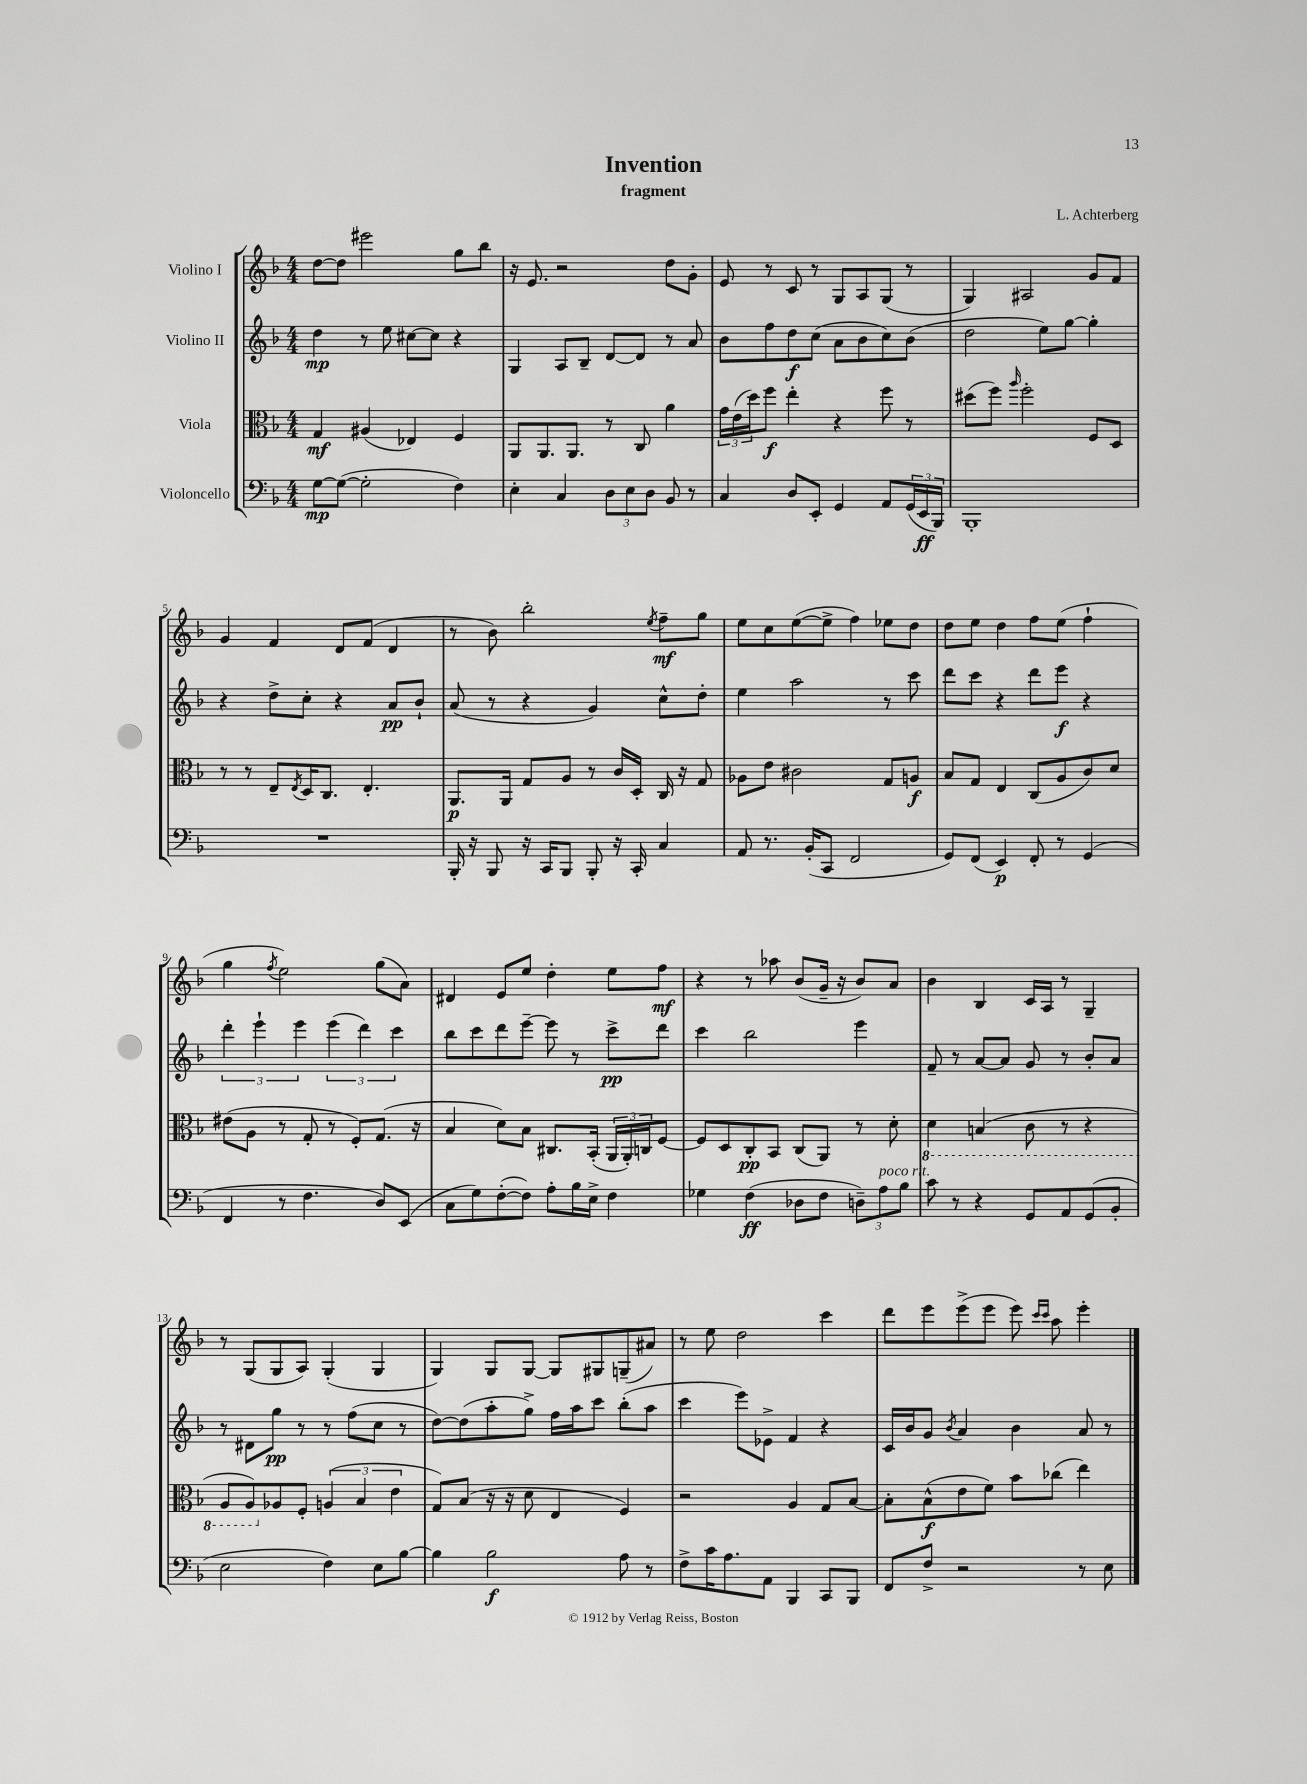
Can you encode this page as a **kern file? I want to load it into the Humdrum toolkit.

**kern	**dynam	**kern	**dynam	**kern	**dynam	**kern	**dynam
*part4	*part4	*part3	*part3	*part2	*part2	*part1	*part1
*staff4	*staff4	*staff3	*staff3	*staff2	*staff2	*staff1	*staff1
*I"Violoncello	*	*I"Viola	*	*I"Violino II	*	*I"Violino I	*
*clefF4	*	*clefC3	*	*clefG2	*	*clefG2	*
*k[b-]	*	*k[b-]	*	*k[b-]	*	*k[b-]	*
*M4/4	*	*M4/4	*	*M4/4	*	*M4/4	*
=1	=1	=1	=1	=1	=1	=1	=1
[8G\L	mp	4G/	mf	4dd\	mp	[8dd\L	.
(8G\J_	.	.	.	.	.	8dd\J]	.
2G'\]	.	(4A#X/	.	8r	.	2eee#X\	.
.	.	.	.	8ee\	.	.	.
.	.	4E-X/)	.	[8cc#X\L	.	.	.
.	.	.	.	8cc#\J]	.	.	.
4F\)	.	4F/	.	4r	.	8gg\L	.
.	.	.	.	.	.	8bb-\J	.
=2	=2	=2	=2	=2	=2	=2	=2
4E'\	.	8AA/L	.	4G/	.	16r	.
.	.	.	.	.	.	8.e/	.
.	.	8.AA/	.	.	.	.	.
4C/	.	.	.	8A/L	.	2r	.
.	.	8.AA/J	.	.	.	.	.
.	.	.	.	8B-~/J	.	.	.
12D\L	.	8r	.	[8d/L	.	.	.
12E\	.	.	.	.	.	.	.
.	.	8C/	.	8d/J]	.	.	.
12D\J	.	.	.	.	.	.	.
8BB-/	.	4a\	.	8r	.	8dd\L	.
8r	.	.	.	8a/	.	8g'\J	.
=3	=3	=3	=3	=3	=3	=3	=3
4C/	.	24g\LL	.	8b-\L	.	8e/	.
.	.	(24e\	.	.	.	.	.
.	.	24dd\J)	.	.	.	.	.
.	.	8ff\J	f	8ff\	.	8r	.
8D/L	.	4ee'\	.	8dd\	f	8c/	.
8EE'/J	.	.	.	(8cc\J	.	8r	.
4GG/	.	4r	.	8a\L	.	8G/L	.
.	.	.	.	8b-\	.	8A/	.
8AA/L	.	8ff\	.	8cc\)	.	(8G/J	.
(24GG/L	.	8r	.	(8b-\J	.	8r	.
24EE/	ff	.	.	.	.	.	.
24BBB-/JJ)	.	.	.	.	.	.	.
=4	=4	=4	=4	=4	=4	=4	=4
1BBB-'	.	(8dd#X\L	.	2dd\	.	4G/)	.
.	.	8ff\J)	.	.	.	.	.
.	.	16qqaa/	.	.	.	.	.
.	.	2ff'\	.	.	.	2A#X/	.
.	.	.	.	8ee\L)	.	.	.
.	.	.	.	[8gg\J	.	.	.
.	.	8F/L	.	4gg'\]	.	8g/L	.
.	.	8D/J	.	.	.	8f/J	.
!!LO:LB:g=z
=5	=5	=5	=5	=5	=5	=5	=5
1r	.	8r	.	4r	.	4g/	.
.	.	8r	.	.	.	.	.
.	.	8E~/L	.	8dd^\L	.	4f/	.
.	.	8qE/	.	.	.	.	.
.	.	16D/K	.	8cc'\J	.	.	.
.	.	8.C/J	.	.	.	.	.
.	.	.	.	4r	.	8d/L	.
.	.	4.E'/	.	.	.	(8f/J	.
.	.	.	.	8a/L	pp	4d/	.
.	.	.	.	8b-`/J	.	.	.
=6	=6	=6	=6	=6	=6	=6	=6
16BBB-'/	.	8.AA/L	p	(8a/	.	8r	.
16r	.	.	.	.	.	.	.
8BBB-/	.	.	.	8r	.	8b-\)	.
.	.	16AA/Jk	.	.	.	.	.
16r	.	8G/L	.	4r	.	2bb-'\	.
16CC/KL	.	.	.	.	.	.	.
8BBB-/J	.	8A/J	.	.	.	.	.
8BBB-'/	.	8r	.	4g/)	.	.	.
16r	.	16c/LL	.	.	.	.	.
16CC'/	.	16D'/JJ	.	.	.	.	.
.	.	.	.	.	.	8qee/	.
4C/	.	16C/	.	8cc^^\L	.	8ff~\L	mf
.	.	16r	.	.	.	.	.
.	.	8G/	.	8dd'\J	.	8gg\J	.
=7	=7	=7	=7	=7	=7	=7	=7
8AA/	.	8A-X\L	.	4ee\	.	8ee\L	.
8.r	.	8e\J	.	.	.	8cc\	.
.	.	2c#X\	.	2aa\	.	([8ee\	.
(16BB-'/KL	.	.	.	.	.	.	.
8CC/J	.	.	.	.	.	8ee^\J]	.
2FF/	.	.	.	.	.	4ff\)	.
.	.	8G/L	.	8r	.	8ee-X\L	.
.	.	8An/J	f	8ccc\	.	8dd\J	.
=8	=8	=8	=8	=8	=8	=8	=8
8GG/L)	.	8B-/L	.	8ddd\L	.	8dd\L	.
(8FF/J	.	8G/J	.	8ccc\J	.	8ee\J	.
4EE/)	p	4E/	.	4r	.	4dd\	.
8FF'/	.	(8C/L	.	8ddd\L	.	8ff\L	.
8r	.	8A/	.	8eee\J	f	(8ee\J	.
(4GG/	.	8c/)	.	4r	.	4ff`\	.
.	.	8d/J	.	.	.	.	.
!!LO:LB:g=z
=9	=9	=9	=9	=9	=9	=9	=9
4FF/	.	(8e#X\L	.	6ddd'\	.	4gg\	.
.	.	8A\J	.	.	.	.	.
.	.	.	.	6eee`\	.	.	.
.	.	.	.	.	.	8qff/	.
8r	.	8r	.	.	.	2ee\)	.
.	.	.	.	6eee\	.	.	.
4.F\	.	8G'/	.	.	.	.	.
.	.	8r	.	(6eee\	.	.	.
.	.	8F'/L)	.	.	.	.	.
.	.	.	.	6ddd\)	.	.	.
8D/L)	.	(8.G/J	.	.	.	(8gg\L	.
.	.	.	.	6ccc\	.	.	.
(8EE/J	.	.	.	.	.	8a\J)	.
.	.	16r	.	.	.	.	.
=10	=10	=10	=10	=10	=10	=10	=10
8C\L	.	4B-/	.	8bb-\L	.	4d#X/	.
8G\)	.	.	.	8ccc\	.	.	.
([8F'\	.	8d\L)	.	8ddd\	.	8e/L	.
8F\J])	.	8B-\J	.	[8eee~\J	.	8ee/J	.
8A'\L	.	8.C#X/L	.	8eee\]	.	4dd'\	.
16B-\L	.	.	.	8r	.	.	.
16E^\JJ	.	(16BB-'/Jk	.	.	.	.	.
4F\	.	24AA/LL	.	8ccc^\L	pp	8ee\L	.
.	.	24AA'/)	.	.	.	.	.
.	.	24Cn/J	.	.	.	.	.
.	.	[8F/J	.	8ddd\J	.	8ff\J	mf
=11	=11	=11	=11	=11	=11	=11	=11
4G-X\	.	8F/L]	.	4ccc\	.	4r	.
.	.	8D/	.	.	.	.	.
(4F\	ff	8C'/	pp	2bb-\	.	8r	.
.	.	8BB-/J	.	.	.	8aa-X\	.
8D-X\L	.	(8C/L	.	.	.	(8b-/L	.
8F\J	.	8AA/J)	.	.	.	16g~/Jk	.
.	.	.	.	.	.	16r	.
12Dn~\L)	.	8r	.	4eee\	.	8b-/L)	.
!LO:TX:a:i:t=poco rit.	!	!	!	!	!	!	!
12A\	.	.	.	.	.	.	.
.	.	8d'\	.	.	.	8a/J	.
12B-\J	.	.	.	.	.	.	.
=12	=12	=12	=12	=12	=12	=12	=12
*	*	*8ba	*	*	*	*	*
8c\	.	4D\	.	8f~/	.	4b-\	.
8r	.	.	.	8r	.	.	.
4r	.	(4BBn/	.	[8a/L	.	4B-/	.
.	.	.	.	8a/J]	.	.	.
8GG/L	.	8C\	.	8g/	.	16c/LL	.
.	.	.	.	.	.	16A/JJ	.
8AA/	.	8r	.	8r	.	8r	.
(8GG/	.	4r	.	8b-'/L	.	4G~/	.
8BB-'/J	.	.	.	8a/J	.	.	.
!!LO:LB:g=z
=13	=13	=13	=13	=13	=13	=13	=13
2E\	.	8AA/L	.	8r	.	8r	.
.	.	8AA/)	.	8d#X\L	.	(8G/L	.
*	*	*X8ba	*	*	*	*	*
.	.	8A-X/	.	8gg\J	pp	8G/	.
.	.	8F'/J	.	8r	.	8A/J)	.
4F\)	.	(6An/	.	8r	.	(4G'/	.
.	.	.	.	(8ff\L	.	.	.
.	.	6B-/	.	.	.	.	.
8E\L	.	.	.	8cc\J	.	4G/	.
.	.	6e\	.	.	.	.	.
[8B-\J	.	.	.	8r	.	.	.
=14	=14	=14	=14	=14	=14	=14	=14
4B-\]	.	8G/L)	.	[8dd\L)	.	4G/)	.
.	.	(8B-/J	.	(8dd\]	.	.	.
2B-\	f	16r	.	8aa'\	.	8G/L	.
.	.	16r	.	.	.	.	.
.	.	8d\	.	8gg^\J)	.	[8G/J	.
.	.	4E/	.	16ff\LL	.	8G/L]	.
.	.	.	.	16aa\J	.	.	.
.	.	.	.	8ccc\J	.	8G#X/	.
8A\	.	4F/)	.	(8bb-'\L	.	(8Gn~/	.
8r	.	.	.	8aa\J	.	8a#X/J)	.
=15	=15	=15	=15	=15	=15	=15	=15
8F^\L	.	2r	.	4ccc\	.	8r	.
16c\K	.	.	.	.	.	8ee\	.
8.A\	.	.	.	.	.	.	.
.	.	.	.	8eee\L)	.	2dd\	.
8AA\J	.	.	.	8e-X^\J	.	.	.
4BBB-/	.	4A/	.	4f/	.	.	.
8CC/L	.	8G/L	.	4r	.	4ccc\	.
8BBB-/J	.	[8B-/J	.	.	.	.	.
=16	=16	=16	=16	=16	=16	=16	=16
8FF/L	.	8B-'\L]	.	16c/LL	.	8ddd\L	.
.	.	.	.	16b-/J	.	.	.
8F^/J	.	(8B-^^\	f	8g/J	.	8eee\	.
.	.	.	.	8qb-/	.	.	.
2r	.	8e\	.	4a/	.	(8eee^\	.
.	.	8f\J)	.	.	.	8eee\J	.
.	.	8b-\L	.	4b-\	.	8eee\)	.
.	.	.	.	.	.	16qqccc/LL	.
.	.	.	.	.	.	16qqccc/JJ	.
.	.	(8cc-X\J	.	.	.	8aa\	.
8r	.	4ee\)	.	8a/	.	4eee'\	.
8E\	.	.	.	8r	.	.	.
==	==	==	==	==	==	==	==
*-	*-	*-	*-	*-	*-	*-	*-
